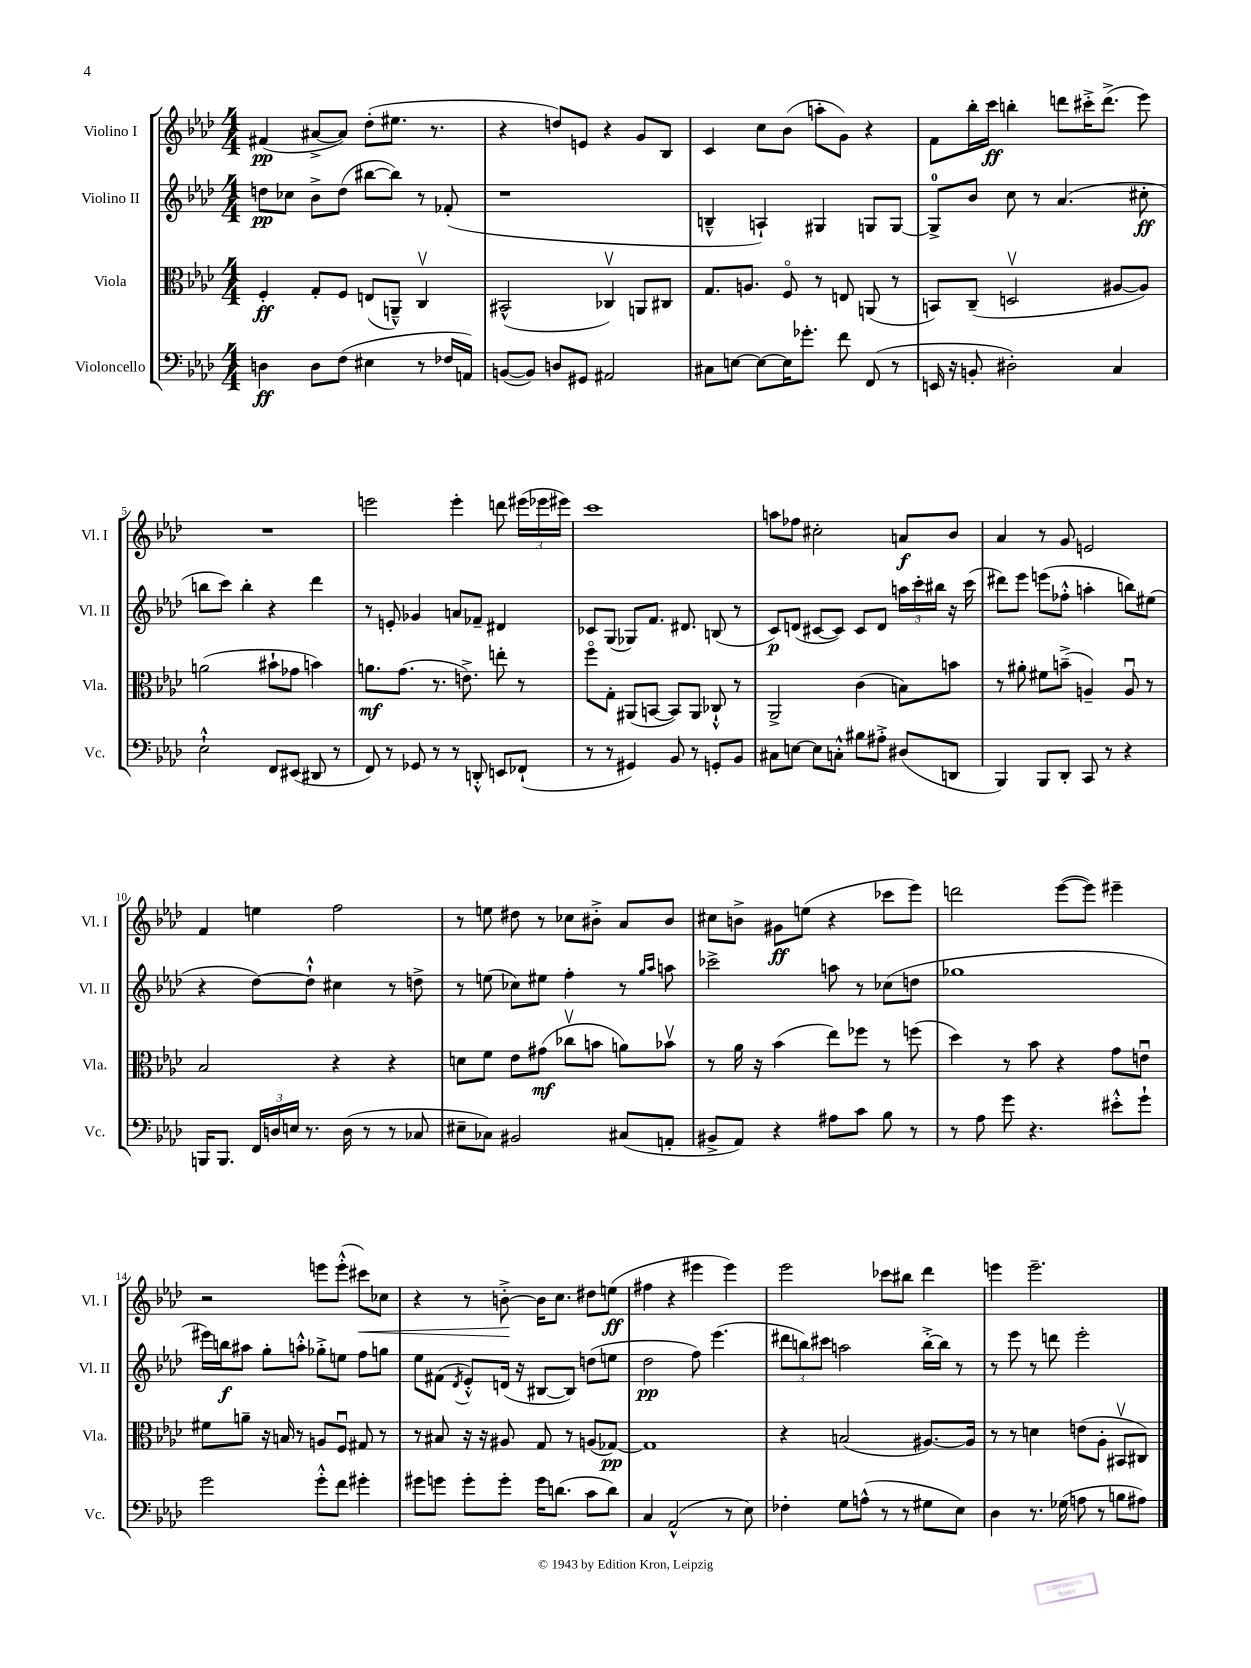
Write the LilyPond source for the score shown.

<<
\new StaffGroup <<
\new Staff = "s0" \with { instrumentName = "Violino I" shortInstrumentName = "Vl. I" } {
    \clef treble \key aes \major \numericTimeSignature \time 4/4
    \autoBeamOff fis'4\pp( ais'8[~-> ais'8]) des''8[-.( eis''8.] r8. |
    r4 d''8[) e'8] r4 g'8[ bes8] |
    c'4 c''8[ bes'8]( a''8[-. g'8]) r4 |
    f'8[ bes''16-. c'''16]\ff b''4-. d'''8[ cis'''16-.-> d'''8.]->( ees'''8) |
    R1 |
    e'''2 e'''4-. d'''8 \tuplet 3/2 { eis'''16[( ees'''16 eis'''16]) } |
    c'''1 |
    a''8[ fes''8] cis''2-. a'8[\f bes'8] |
    aes'4 r8 g'8 e'2 |
    f'4 e''4 f''2 |
    r8 e''8 dis''8 r8 ces''8[ bis'8]-.-> aes'8[ bis'8] |
    cis''8[ b'8]-> gis'8[\ff e''8]( r4 ces'''8[ ees'''8]) |
    d'''2 ees'''8[~( ees'''8]) eis'''4-- |
    r2 e'''8[ e'''8]-.-^( cis'''8[\<) ces''8] |
    r4 r8 b'8~-.->\! b'16[ c''8.] dis''8[ e''8]\ff( |
    fis''4 r4 eis'''4 eis'''4) |
    ees'''2 ces'''8[ bis''8] des'''4 |
    e'''4 e'''2.-- \bar "|." |
}
\new Staff = "s1" \with { instrumentName = "Violino II" shortInstrumentName = "Vl. II" } {
    \clef treble \key aes \major \numericTimeSignature \time 4/4
    \autoBeamOff d''8[\pp ces''8] bes'8[-> d''8]( bis''8[~ bis''8]) r8 fes'8-.( |
    r1 |
    b4---^ a4-!) gis4 g8[ g8]~ |
    g8[-0-> bes'8] c''8 r8 aes'4.( cis''8-.\ff |
    b''8[ c'''8]) b''4-. r4 des'''4 |
    r8 e'8-. ges'4 a'8[ fes'8]-- dis'4 |
    ces'8[ g8]( ges8[) f'8.] dis'8. b8( r8 |
    c'8[\p) d'8]( cis'8[~ cis'8]) cis'8[ d'8] \tuplet 3/2 { a''16[ c'''16-. bis''16] } r16 c'''16( |
    dis'''8[) ees'''8] e'''8[( fes''8]-.-^ a''4-. b''8[) eis''8]( |
    r4 des''8[~) des''8]-!-^ cis''4 r8 d''8-> |
    r8 e''8( ces''8[) eis''8] f''4-. r8 \grace { g''16[ aes''16] } a''8 |
    ces'''2-> a''8 r8 ces''8[( d''8] |
    ges''1 |
    eis'''16[) b''16\f ais''8] g''8[-. a''8]-.-^ ges''8[-.-> e''8] f''8[ g''8] |
    ees''8[ fis'8]( \acciaccatura { des'8 } ees'8[-.-^) d'16]( r16 bis8[~ bis8]) d''8[( e''8] |
    des''2\pp f''8) ees'''4.( |
    \tuplet 3/2 { dis'''8[ b''8) cis'''8] } a''2 b''16[~-.-> b''16] r8 |
    r8 ees'''8 r8 d'''8 ees'''2-. \bar "|." |
}
\new Staff = "s2" \with { instrumentName = "Viola" shortInstrumentName = "Vla." } {
    \clef alto \key aes \major \numericTimeSignature \time 4/4
    \autoBeamOff f4-.\ff g8[-. f8] e8[( a,8]---^) c4\upbow |
    bis,2-^( ces4\upbow) a,8[ cis8] |
    g8.[ a8.] f8\flageolet r8 e8 a,8( r8 |
    b,8[) c8]--( d2\upbow ais8[~ ais8]) |
    a'2( bis'8[-! ges'8] b'4) |
    a'8.[\mf g'8.]( r8. e'8.->) e''8-. r8 |
    f''8[\flageolet g8]-. ais,8[( b,8]~ b,8[) ais,8] ces8-!-^ r8 |
    aes,2-> c'4( b8[) b'8] |
    r8 ais'8-. fis'8[ b'8]--->( a4--) a8\downbow r8 |
    bes2 r4 r4 |
    d'8[ f'8] ees'8[ gis'8]\mf( ces''8[\upbow b'8] a'8[) bes'8]\upbow |
    r8 aes'16 r16 bes'4( ees''8[) fes''8] r8 f''8( |
    des''4) r8 bes'8 r4 g'8[ e'8]\downbow |
    fis'8[ a'8]-- r16 b16 r8 a8[ f8]\downbow gis8 r8 |
    r8 bis8 r16 r16 ais8 g8 r8 a8[( ges8]~\pp) |
    ges1 |
    r4 b2( ais8.[~) ais16] |
    r8 r8 d'4 e'8[( aes8]-. bis,8[\upbow cis8]) \bar "|." |
}
\new Staff = "s3" \with { instrumentName = "Violoncello" shortInstrumentName = "Vc." } {
    \clef bass \key aes \major \numericTimeSignature \time 4/4
    \autoBeamOff d4\ff d8[ f8]( eis4 r8 fes16[ a,16]) |
    b,8[~( b,8]) d8[ gis,8] ais,2 |
    cis8[ e8]~ e8[~ e16 ges'8.]-. f'8 f,8( r8 |
    e,16 r16 b,8-. dis2-.) c4 |
    ees2-!-^ f,8[ eis,8]( dis,8 r8 |
    f,8) r8 ges,8 r8 r8 d,8-.-^ e,8[ fes,8]-!( |
    r8 r8 gis,4) bes,8 r8 g,8[-. bes,8] |
    cis8[ e8]~ e8[ c8]-.-^ bis8[ ais8]-.-> dis8[( d,8] |
    bes,,4) bes,,8[ des,8]-. c,8 r8 r4 |
    b,,16[ b,,8.] \tuplet 3/2 { f,16[ d16 e16] } r8. d16( r8 r8 ces8 |
    eis8[-- ces8]) bis,2 cis8[( a,8]-. |
    bis,8[-> aes,8]) r4 ais8[ c'8] bes8 r8 |
    r8 aes8 g'8 r4. eis'8[-.-^ g'8]-! |
    g'2 g'8[-.-^ f'8] gis'4-. |
    gis'8[ g'8] g'8[-. g'8]-. g'16[ d'8.]( c'8[ d'8]) |
    c4 aes,2-^( r8 ees8) |
    fes4-. g8[ a8]-^( r8 r8 gis8[ ees8]) |
    des4 r8. ges16( a8 r8 b8[ ais8]) \bar "|." |
}
>>
>>
